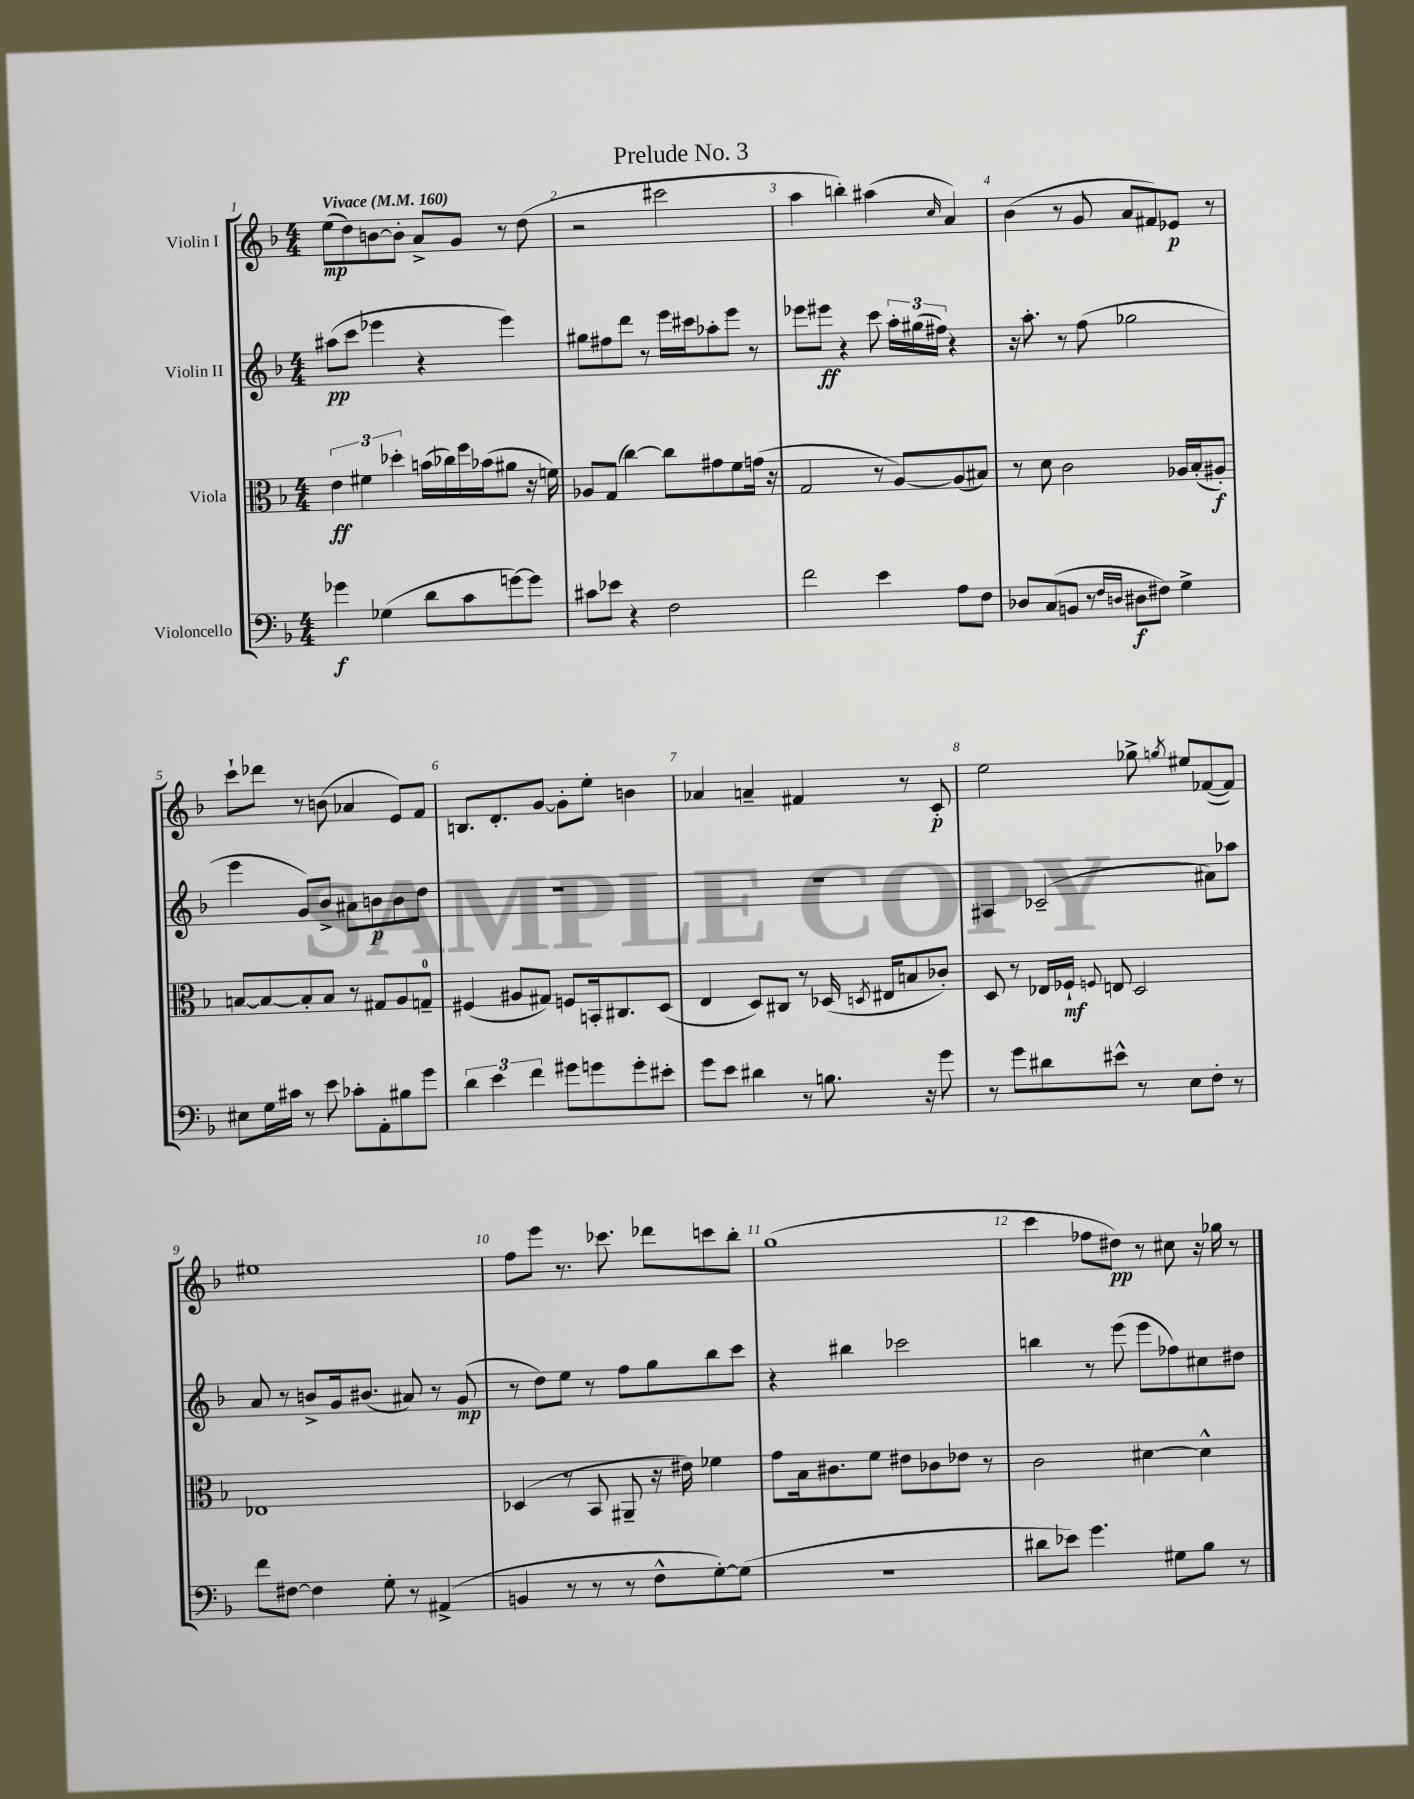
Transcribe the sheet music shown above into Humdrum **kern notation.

**kern	**kern	**kern	**kern
*staff4	*staff3	*staff2	*staff1
*clefF4	*clefC3	*clefG2	*clefG2
*k[b-]	*k[b-]	*k[b-]	*k[b-]
*M4/4	*M4/4	*M4/4	*M4/4
*MM160	*MM160	*MM160	*MM160
4g-	6e	(8aa#	(8ee
.	.	8ccc	8dd)
.	6f#	.	.
(4G-	.	4eee-	[8b
.	6dd-'	.	.
.	.	.	8b']
8d	(16b	4r	8a^
.	16cc-)	.	.
8c	16ff	.	8g
.	(16b-	.	.
[8g)	8a#	4eee-)	8r
8g]	16r	.	(8dd
.	16f)	.	.
=	=	=	=
8c#	8A-	8gg#	2r
8e-	(8G	8ff#	.
4r	[4cc)	8ddd	.
.	.	8r	.
2F	8cc]	16eee	2ccc#
.	.	16ccc#	.
.	8g#	8aa-'	.
.	8f	8eee	.
.	(16g	8r	.
.	16r	.	.
=	=	=	=
2f	2G	8eee-	4aa
.	.	8eee#	.
.	.	4r	4bb')
4e	8r	8ccc	(4aa#
.	[8A)	24aa'	.
.	.	(24gg#	.
.	.	24ff#)	.
.	.	.	16qqcc
8A	(8A]	4r	4a)
8F	8B#)	.	.
=	=	=	=
8D-	8r	16r	(4b-
.	.	8.aa'	.
(8C	8d	.	.
8BB	2c	8r	8r
8r	.	(8ff	8g
16qqF	.	.	.
16qqD	.	.	.
8D#	.	2gg-	8a
8F#)	.	.	8f#)
4G^	16A-	.	8e-
.	(16B-'	.	.
.	8A#')	.	8r
=	=	=	=
8E#	[8B	4eee	8ccc`
16G	8B_	.	8ddd-
16c#	.	.	.
8r	8B']	8g)	8r
8e	8B	8b-^	(8b
8c-'	8r	8a#	4a-
8AA'	8G#	8b	.
8B#	8A	8b	8e)
8g	8G~	8dd	8f
=	=	=	=
6d	(4F#	1r	8.B
6e	.	.	.
.	.	.	8.d'
.	8A#	.	.
6f	.	.	.
.	8G#)	.	[8g
8g#	8F	.	8g']
8g	16BB'	.	8ee'
.	8.C#	.	.
8g'	.	.	4b
8e#'	(8D	.	.
=	=	=	=
8g	4E	1r	4a-
8e	.	.	.
4d#	8D)	.	4a~
.	8C#	.	.
8r	8r	.	4f#
8.B	(16D-	.	.
.	8qD	.	.
.	16E#	.	.
.	8B	.	8r
16r	.	.	.
8g	8c-')	.	8c'
=	=	=	=
8r	8D	4A#	2ee
8g	8r	.	.
8d#	16E-	(2c-~	.
.	16F-`	.	.
.	8qqF	.	.
8e#^^	8E	.	.
8r	2D	.	8gg-^
.	.	.	8qgg
8E	.	.	8ee#
8F'	.	8a#)	([8f-
8r	.	8aa-	8f-])
=	=	=	=
8f	1E-	8a	1ee#
[8F#	.	8r	.
4F#]	.	8b^	.
.	.	16g	.
.	.	(8.b#	.
8G'	.	.	.
8r	.	8a#)	.
(4AA#^	.	8r	.
.	.	(8g	.
=	=	=	=
4BB	(4D-	8r	8ff
.	.	8dd)	8eee
8r	8r	8ee	8.r
8r	8BB-	8r	.
.	.	.	8.ccc-
8r	8AA#~	8ff	.
8F^^	16r	8gg	8ddd-
.	16e#)	.	.
[8G')	4f-	8bb-	8ccc
(8G]	.	8ccc	8bb-'
=	=	=	=
1r	8g	4r	(1gg
.	16B-	.	.
.	8.c#	.	.
.	.	4bb#	.
.	8f	.	.
.	8e#	2ccc-	.
.	8c-	.	.
.	8e-	.	.
.	8r	.	.
=	=	=	=
8d#	2c	4bb	4ccc
8e-)	.	.	.
4.g	.	8r	8ff-
.	.	(8eee	8dd#)
.	[4d#	8eee	8r
8G#	.	8ff-)	8cc#
8B-	4d#^^]	8cc#	16r
.	.	.	16gg-
8r	.	8dd#	8r
==	==	==	==
*-	*-	*-	*-
